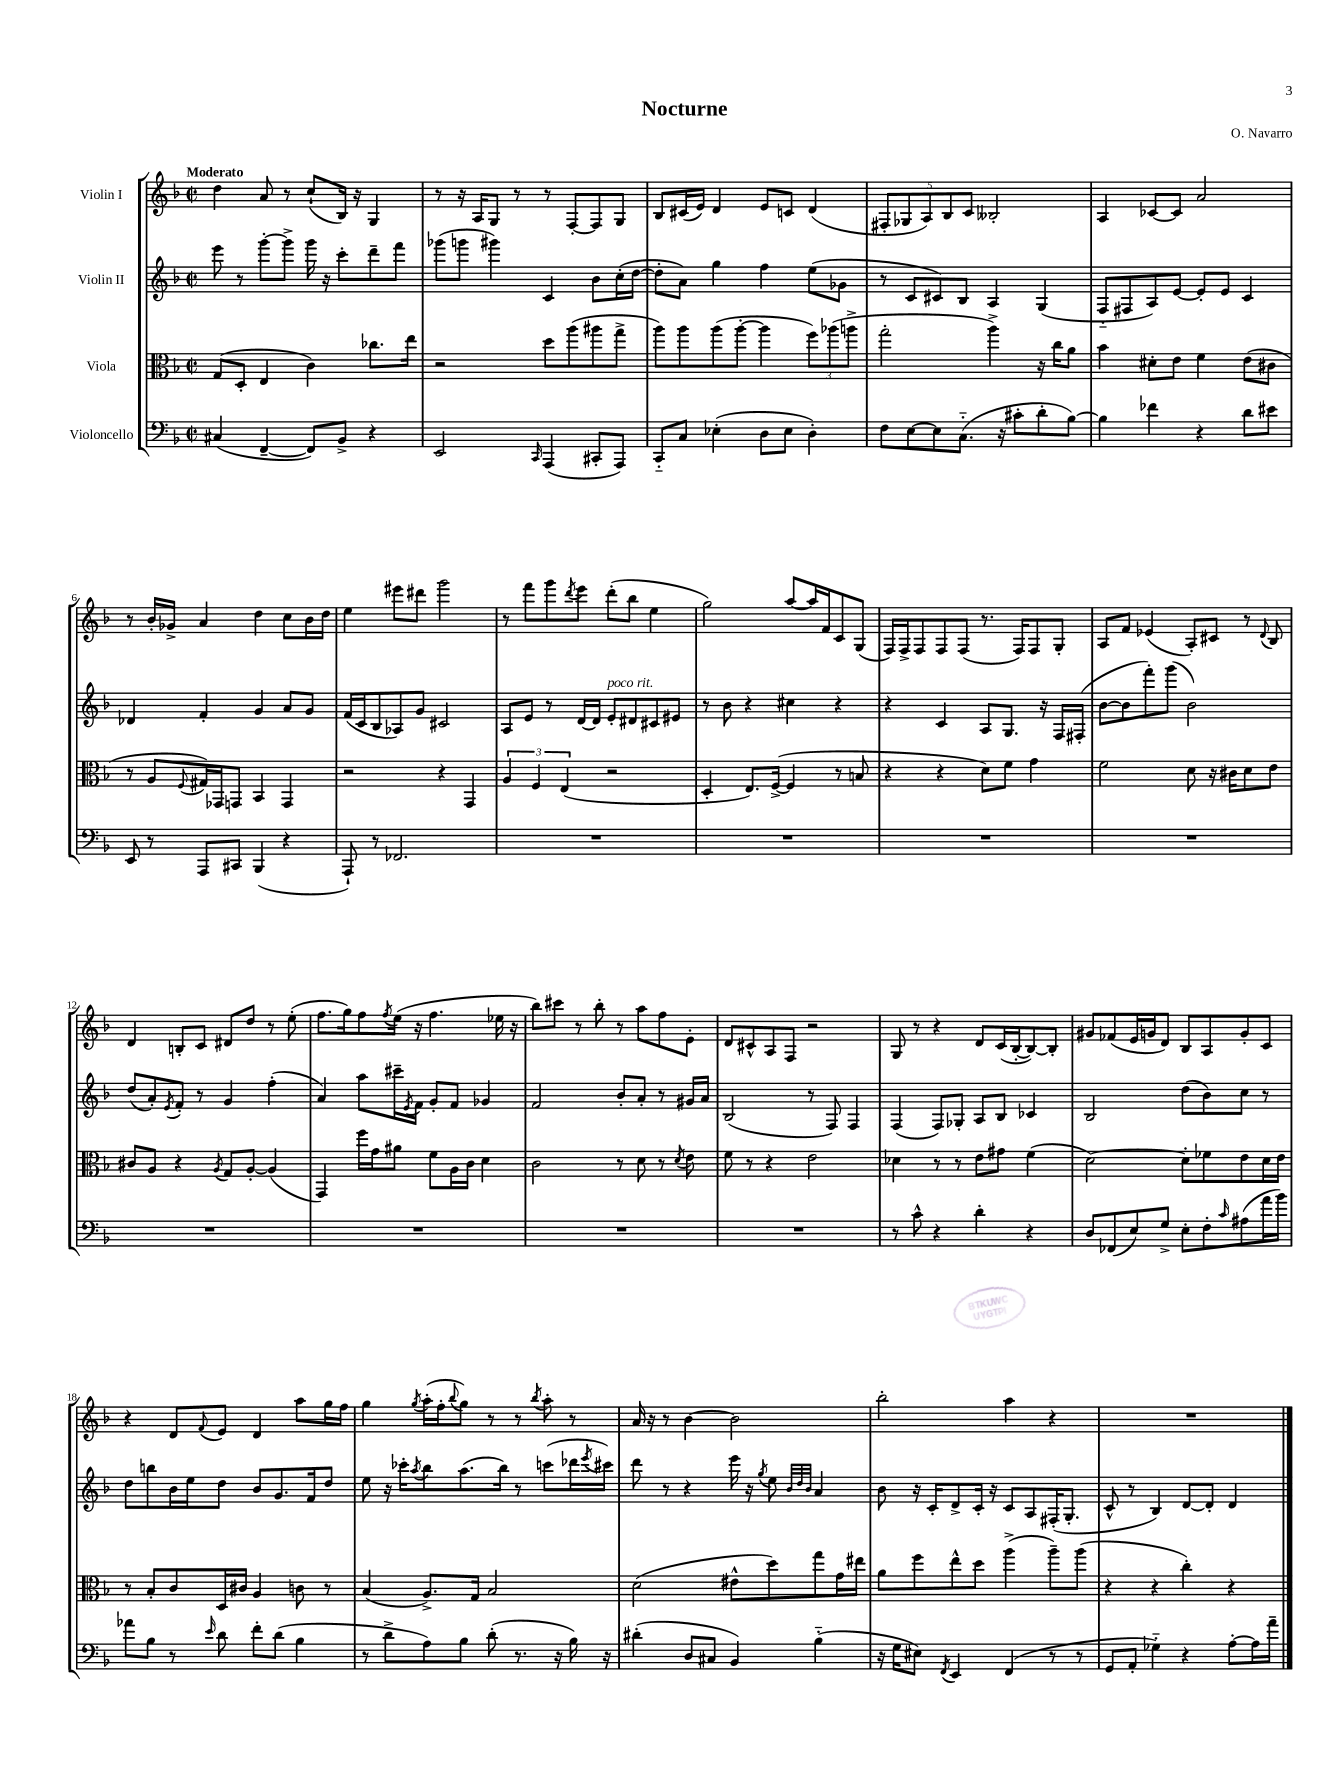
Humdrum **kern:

**kern	**kern	**kern	**kern
*part4	*part3	*part2	*part1
*staff4	*staff3	*staff2	*staff1
*I"Violoncello	*I"Viola	*I"Violin II	*I"Violin I
*clefF4	*clefC3	*clefG2	*clefG2
*k[b-]	*k[b-]	*k[b-]	*k[b-]
*M2/2	*M2/2	*M2/2	*M2/2
*met(c|)	*met(c|)	*met(c|)	*met(c|)
=1	=1	=1	=1
!	!	!	!LO:TX:a:B:t=Moderato
(4C#X/	(8G/L	8eee\	4dd\
.	8D'/J	8r	.
[4FF~/	4E/	[8ggg'\L	8a/
.	.	8ggg^\J]	8r
8FF/L])	4c\)	16ggg\	(8cc`/L
.	.	16r	.
8BB-^/J	.	8ccc'\L	16B-/Jk)
.	.	.	16r
4r	8.cc-X\L	8ddd~\	4G/
.	.	8fff\J	.
.	16ee\Jk	.	.
=2	=2	=2	=2
2EE/	2r	(8ggg-X\L	8r
.	.	8gggn\J	16r
.	.	.	16A/KL
.	.	4ggg#X\)	8G/J
.	.	.	8r
16qqCC/	.	.	.
(4AAA/	8dd\L	4c/	8r
.	(8aa\	.	[8F'/L
8CC#X'/L	8aa#X\	8b-\L	8F/]
8AAA/J)	8gg^\J	(16cc'\L	8G/J
.	.	[16dd\JJ	.
=3	=3	=3	=3
8CC/L	8aa\L)	8dd'\L]	8B-/L
8C/J	8aa\	8a\J)	(16c#X/L
.	.	.	16e/JJ)
(4E-X'\	(8aa\	4gg\	4d/
.	[8aa'\J	.	.
8D\L	4aa\]	4ff\	8e/L
8E-\J	.	.	8cn/J
4D'\)	12ff\L)	(8ee\L	(4d/
.	(12aa-X\	.	.
.	.	8g-X\J	.
.	12aan^\J	.	.
=4	=4	=4	=4
8F\L	2gg'\	8r	10F#X'/L
.	.	.	10G-X/
[8E\	.	8c/L	.
.	.	.	10A/)
8E\]	.	8c#X/)	.
.	.	.	10B-/
(8.C\J	.	8B-/J	.
.	.	.	10c/J
.	4aa^\)	4A/	2B--X'/
16r	.	.	.
8c#X'\L	.	.	.
8d'\	16r	(4G/	.
.	16cc\KL	.	.
[8B-\J)	8a\J	.	.
=5	=5	=5	=5
4B-\]	4b-\	8F/L	4A/
.	.	8F#X/	.
4f-X\	8d#X'\L	8A/)	[8c-X/L
.	8e\J	[8e/J	8c-/J]
4r	4f\	8e'/L]	2a/
.	.	8e/J	.
8d\L	(8e\L	4c/	.
8e#X\J	8c#X\J	.	.
!!LO:LB:g=z
=6	=6	=6	=6
8EE/	8r	4d-X/	8r
8r	8A/L	.	16b-'/LL
.	.	.	16g-X^/JJ
.	8qqF/	.	.
8AAA/L	16G#X/L)	4f'/	4a/
.	16GG-X/J	.	.
8CC#X/J	8GGn/J	.	.
(4BBB-/	4BB-/	4g/	4dd\
4r	4GG/	8a/L	8cc\L
.	.	8g/J	16b-\L
.	.	.	16dd\JJ
=7	=7	=7	=7
8AAA`/)	2r	(16f/LL	4ee\
.	.	16c/J	.
8r	.	8B-/	.
2.FF-X/	.	8A-X/)	8eee#X\L
.	.	8g/J	8ddd#X\J
.	4r	2c#X/	2ggg\
.	4GG/	.	.
=8	=8	=8	=8
1r	6A/	8A/L	8r
.	.	8e/J	8fff\L
.	6F/	.	.
.	.	8r	8ggg\
.	(6E/	.	.
.	.	.	8qddd/
.	.	[16d/LL	8eee\J
.	.	16d/JJ]	.
!	!	!LO:TX:a:i:t=poco rit.	!
.	2r	8e'/L	(8ddd'\L
.	.	8d#X/	8bb-\J
.	.	8c#X/	4ee\
.	.	8e#X/J	.
=9	=9	=9	=9
1r	4D'/	8r	2gg\)
.	.	8b-\	.
.	8.E/L)	4r	.
.	([16F^/Jk	.	.
.	4F/]	4cc#X\	[8aa/L
.	.	.	16aa/L]
.	.	.	16f/J
.	8r	4r	8c/
.	8Bn/	.	(8G/J
=10	=10	=10	=10
1r	4r	4r	16F/LL)
.	.	.	16F^/J
.	.	.	8F/
.	4r	4c/	8F/
.	.	.	(8F/J
.	8d\L)	8A/L	8.r
.	8f\J	8.G/J	.
.	.	.	16F/KL)
.	4g\	.	8F/
.	.	16r	.
.	.	16F/LL	8G'/J
.	.	(16F#X'/JJ	.
=11	=11	=11	=11
1r	2f\	[8b-\L	8A/L
.	.	8b-\]	8f/J
.	.	8fff'\)	(4e-X/
.	.	(8ggg\J	.
.	8d\	2b-\)	8A'/L)
.	16r	.	8c#X/J
.	16c#X\KL	.	.
.	8d\	.	8r
.	.	.	8qqd/
.	8e\J	.	8B-/
!!LO:LB:g=z
=12	=12	=12	=12
1r	8c#X/L	(8dd/L	4d/
.	8A/J	8a'/)	.
.	.	8qe/	.
.	4r	8f'/J	8Bn'/L
.	.	8r	8c/J
.	8qA/	.	.
.	8G/L	4g/	8d#X/L
.	[8A'/J	.	8dd/J
.	(4A/]	(4ff'\	8r
.	.	.	(8ee'\
=13	=13	=13	=13
1r	4GG/)	4a/)	8.ff\L
.	.	.	16gg\k)
.	16ff\LL	8aa\L	8ff\
.	16g\J	.	.
.	.	.	8qff/
.	8a#X\J	16ccc#X~\L	(16ee\Jk
.	.	8qe/	.
.	.	16f\JJ	16r
.	8f\L	8g'/L	4.ff\
.	16A\L	8f/J	.
.	16c\JJ	.	.
.	4d\	4g-X/	.
.	.	.	16ee-X\
.	.	.	16r
=14	=14	=14	=14
1r	2c\	2f/	8bb-\L)
.	.	.	8ccc#X\J
.	.	.	8r
.	.	.	8bb-'\
.	8r	8b-'/L	8r
.	8d\	8a'/J	8aa\L
.	8r	8r	8ff\
.	8qd/	.	.
.	8e\	16g#X/LL	8e'\J
.	.	16a/JJ	.
=15	=15	=15	=15
1r	8f\	(2B-/	8d/L
.	8r	.	8c#X^^/
.	4r	.	8A/
.	.	.	8F/J
.	2e\	8r	2r
.	.	8F/)	.
.	.	4F/	.
=16	=16	=16	=16
8r	4d-X\	(4F/	8G/
8c^^\	.	.	8r
4r	8r	8F/L)	4r
.	8r	8G-X'/J	.
4d'\	8e\L	8A/L	8d/L
.	8g#X\J	8B-/J	(16c/L
.	.	.	[16B-'/J
4r	(4f\	4c-X/	8B-/_)
.	.	.	8B-'/J]
=17	=17	=17	=17
8D/L	[2d\)	2B-/	8g#X/L
(8FF-X/	.	.	(8f-X/
8E/)	.	.	16e/L
.	.	.	16gn/J
8G^/J	.	.	8d/J)
8E'\L	8d'\L]	(8dd\L	8B-/L
8F'\	8f-X\	8b-\)	8A/
16qqc/	.	.	.
(8A#X\	8e\	8cc\J	8g'/
16a\L	16d\L	8r	8c/J
16b-\JJ)	16e\JJ	.	.
!!LO:LB:g=z
=18	=18	=18	=18
8a-X\L	8r	8dd\L	4r
8B-\J	8B-'/L	8bbn\	.
8r	8c/	16b-\L	8d/L
.	.	16ee\J	.
16qqe/	.	.	8qqf/
8d\	16D/L	8dd\J	8e/J
.	16c#X/JJ	.	.
8f'\L	4A/	8b-/L	4d/
(8d\J	.	8.g/	.
4B-\	8cn\	.	8aa\L
.	.	16f/k	.
.	8r	8dd/J	16gg\L
.	.	.	16ff\JJ
=19	=19	=19	=19
8r	(4B-/	8ee\	4gg\
8d^\L	.	16r	.
.	.	16ccc-X'\KL	.
.	.	8qaa/	8qgg/
8A\)	8.A^/L)	8bb-\	(16aa'\LL
.	.	.	16ff'\J
.	.	.	8qqbb-/
8B-\J	.	(8.aa\	8gg\J)
.	16G/Jk	.	.
(8d'\	2B-/	.	8r
.	.	16bb-\Jk)	.
8.r	.	8r	8r
.	.	.	8qbb-/
.	.	(8cccn\L	8aa'\
16r	.	.	.
16B-\)	.	16ddd-X\L	8r
.	.	8qeee/	.
16r	.	16ccc#X\JJ)	.
=20	=20	=20	=20
(4d#X'\	(2d\	8ddd\	16a/
.	.	.	16r
.	.	8r	8r
8D/L	.	4r	[4b-\
8C#X/J	.	.	.
4BB-/)	8e#X^^\L	16eee\	2b-\]
.	.	16r	.
.	.	8qgg/	.
.	8dd\)	8ee\	.
.	.	32qqb-/LLL	.
.	.	32qqdd/	.
.	.	32qqb-/JJJ	.
(4B-\	8gg\	4a/	.
.	16g\L	.	.
.	16ee#X\JJ	.	.
=21	=21	=21	=21
16r	8a\L	8b-\	2bb-'\
16G\KL	.	.	.
8E#X\J)	8ff\	16r	.
.	.	16c'/KL	.
8qFF/	.	.	.
4EE/	8ee^^\	8d^/	.
.	8dd\J	16c'/Jk	.
.	.	16r	.
(4FF/	(4aa^\	8c/L	4aa\
.	.	8A/	.
8r	8aa~\L)	(16F#X'/K	4r
.	.	8.G'/J	.
8r	(8aa\J	.	.
=22	=22	=22	=22
8GG/L	4r	8c^^/	1r
8AA'/J	.	8r	.
4G-X\)	4r	4B-/)	.
4r	4cc'\)	[8d/L	.
.	.	8d'/J]	.
[8A'\L	4r	4d/	.
16A\L]	.	.	.
16a~\JJ	.	.	.
==	==	==	==
*-	*-	*-	*-
